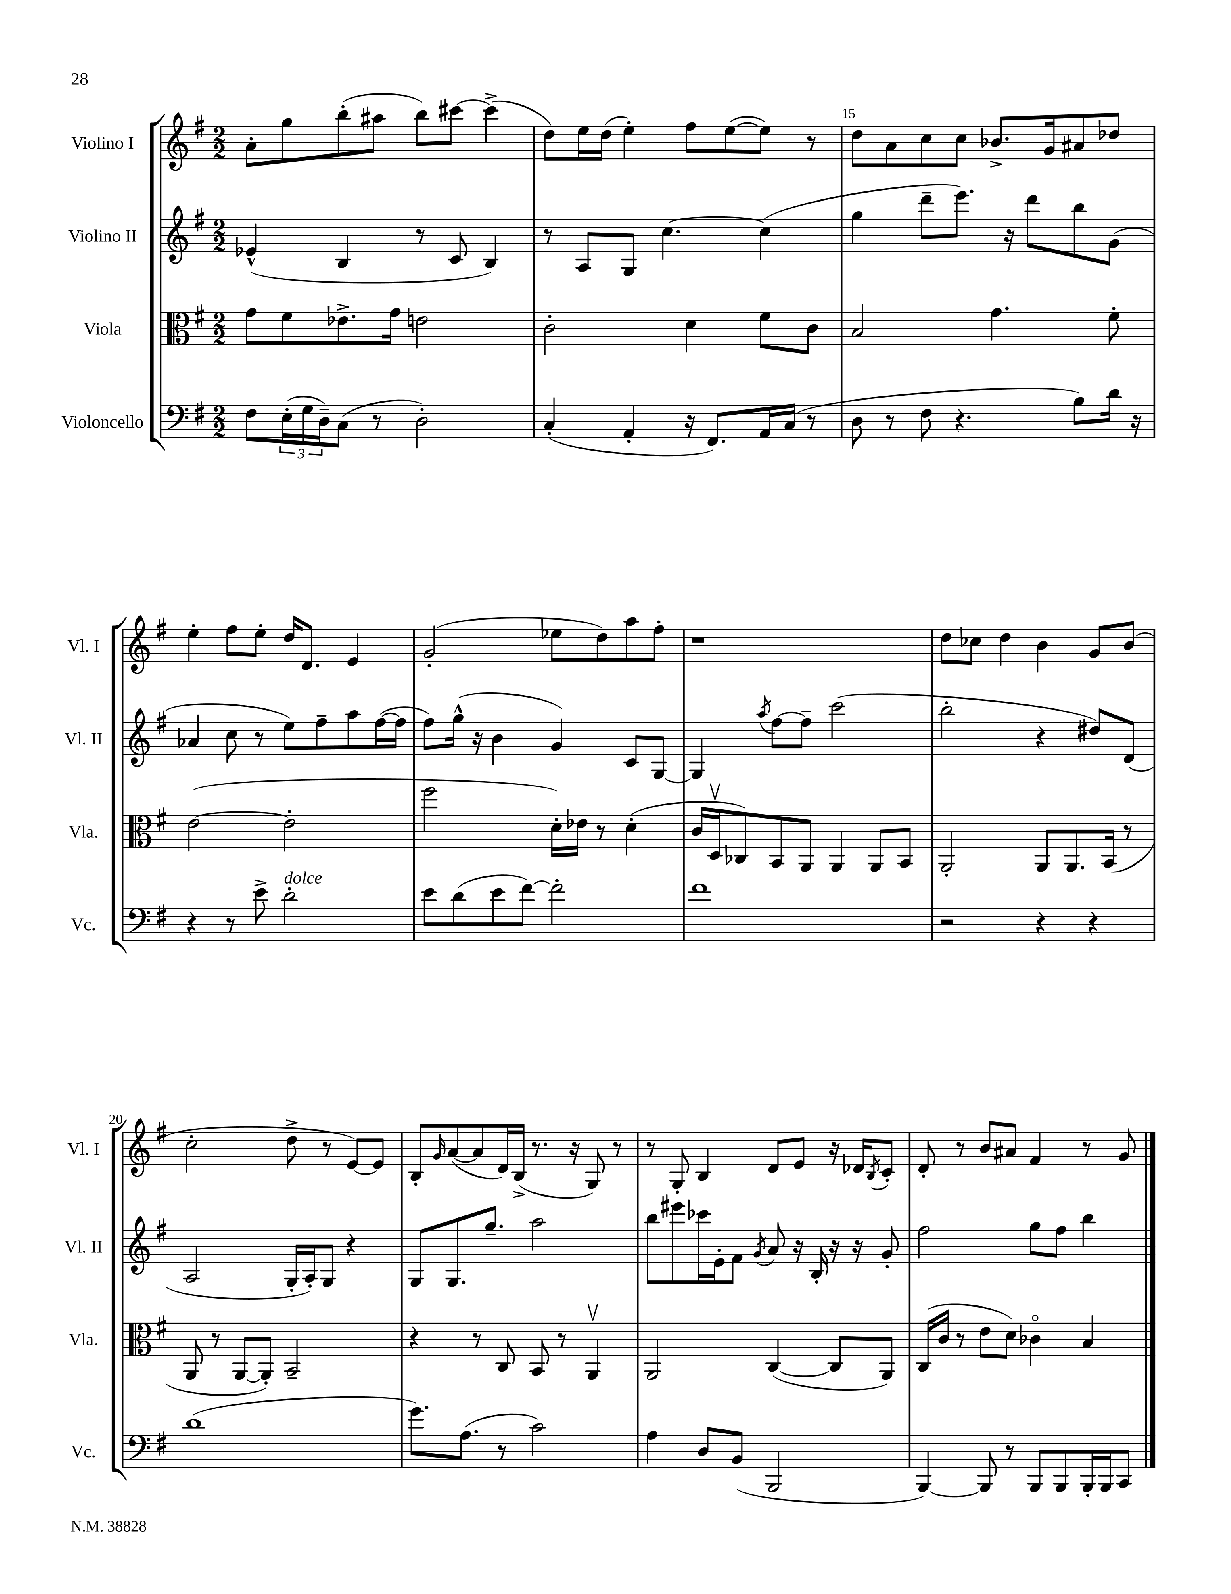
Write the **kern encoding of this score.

**kern	**kern	**kern	**kern
*staff4	*staff3	*staff2	*staff1
*clefF4	*clefC3	*clefG2	*clefG2
*k[f#]	*k[f#]	*k[f#]	*k[f#]
*M2/2	*M2/2	*M2/2	*M2/2
8F#	8g	(4e-^^	8a'
(24E'	8f#	.	8gg
24G	.	.	.
24D~)	.	.	.
(8C	8.e-^	4B	(8bb'
8r	.	.	8aa#
.	16g	.	.
2D')	2e	8r	8bb)
.	.	8c	[8ccc#
.	.	4B)	(4ccc#^]
=	=	=	=
(4C'	2c'	8r	8dd)
.	.	8A	16ee
.	.	.	(16dd
4AA'	.	8G	4ee')
.	.	[4.cc	.
16r	4d	.	8ff#
8.FF#)	.	.	.
.	.	.	([8ee
16AA	8f#	(4cc]	8ee])
(16C	.	.	.
8r	8c	.	8r
=	=	=	=
8D	2B	4gg	8dd
8r	.	.	8a
8F#	.	8ddd~	8cc
4.r	.	8.eee)	8cc
.	4.g	.	8.b-^
.	.	16r	.
.	.	8ddd	.
.	.	.	16g
8B)	.	8bb	8a#
16d	8f#'	(8g	8dd-
16r	.	.	.
=	=	=	=
4r	([2e	4a-	4ee'
8r	.	8cc	8ff#
8e^	.	8r	8ee'
2d'	2e']	8ee)	16dd
.	.	.	8.d
.	.	8ff#~	.
.	.	8aa	4e
.	.	([16ff#	.
.	.	16ff#]	.
=	=	=	=
8e	2ff#	8ff#)	(2g'
(8d	.	(16gg^^	.
.	.	16r	.
8e	.	4b	.
[8f#)	.	.	.
2f#']	16d')	4g)	8ee-
.	16e-	.	.
.	8r	.	8dd)
.	(4d'	8c	8aa
.	.	[8G	8ff#'
=	=	=	=
1f#	16c	4G]	1r
.	16Dv	.	.
.	8C-)	.	.
.	.	8qaa	.
.	8BB	[8ff#	.
.	8AA	8ff#~]	.
.	4AA	(2ccc	.
.	8AA	.	.
.	8BB	.	.
=	=	=	=
2r	2AA'	2bb'	8dd
.	.	.	8cc-
.	.	.	4dd
4r	8AA	4r	4b
.	8.AA	.	.
4r	.	8dd#)	8g
.	(16BB	.	.
.	8r	(8d	(8b
=	=	=	=
(1d	8AA	2A	2cc'
.	8r	.	.
.	[8AA	.	.
.	8AA'])	.	.
.	2BB~	16G'	8dd^
.	.	16A')	.
.	.	8G	8r
.	.	4r	[8e)
.	.	.	8e]
=	=	=	=
8.g)	4r	8G	8B'
.	.	.	16qqg
.	.	8.G	([8a
(8.A	.	.	.
.	8r	.	8a]
.	.	8.gg~	.
8r	8C	.	16d)
.	.	.	(16B^
2c)	8BB	2aa	8.r
.	8r	.	.
.	.	.	16r
.	4AAv	.	8G)
.	.	.	8r
=	=	=	=
4A	2AA	8bb	8r
.	.	8eee#	8G'
8D	.	16ccc-	4B
.	.	16e'	.
(8BB	.	8f#	.
.	.	8qg	.
2BBB	([4C	8a	8d
.	.	16r	8e
.	.	16B'	.
.	8C]	16r	16r
.	.	16r	16d-
.	.	.	8qB
.	8AA)	8g'	8c'
=	=	=	=
[4BBB)	(16C	2ff#	8d'
.	16c	.	.
.	8r	.	8r
8BBB]	8e	.	8b
8r	8d)	.	8a#
8BBB	4c-o	8gg	4f#
8BBB	.	8ff#	.
16BBB'	4B	4bb	8r
16BBB	.	.	.
8CC	.	.	8g
==	==	==	==
*-	*-	*-	*-
